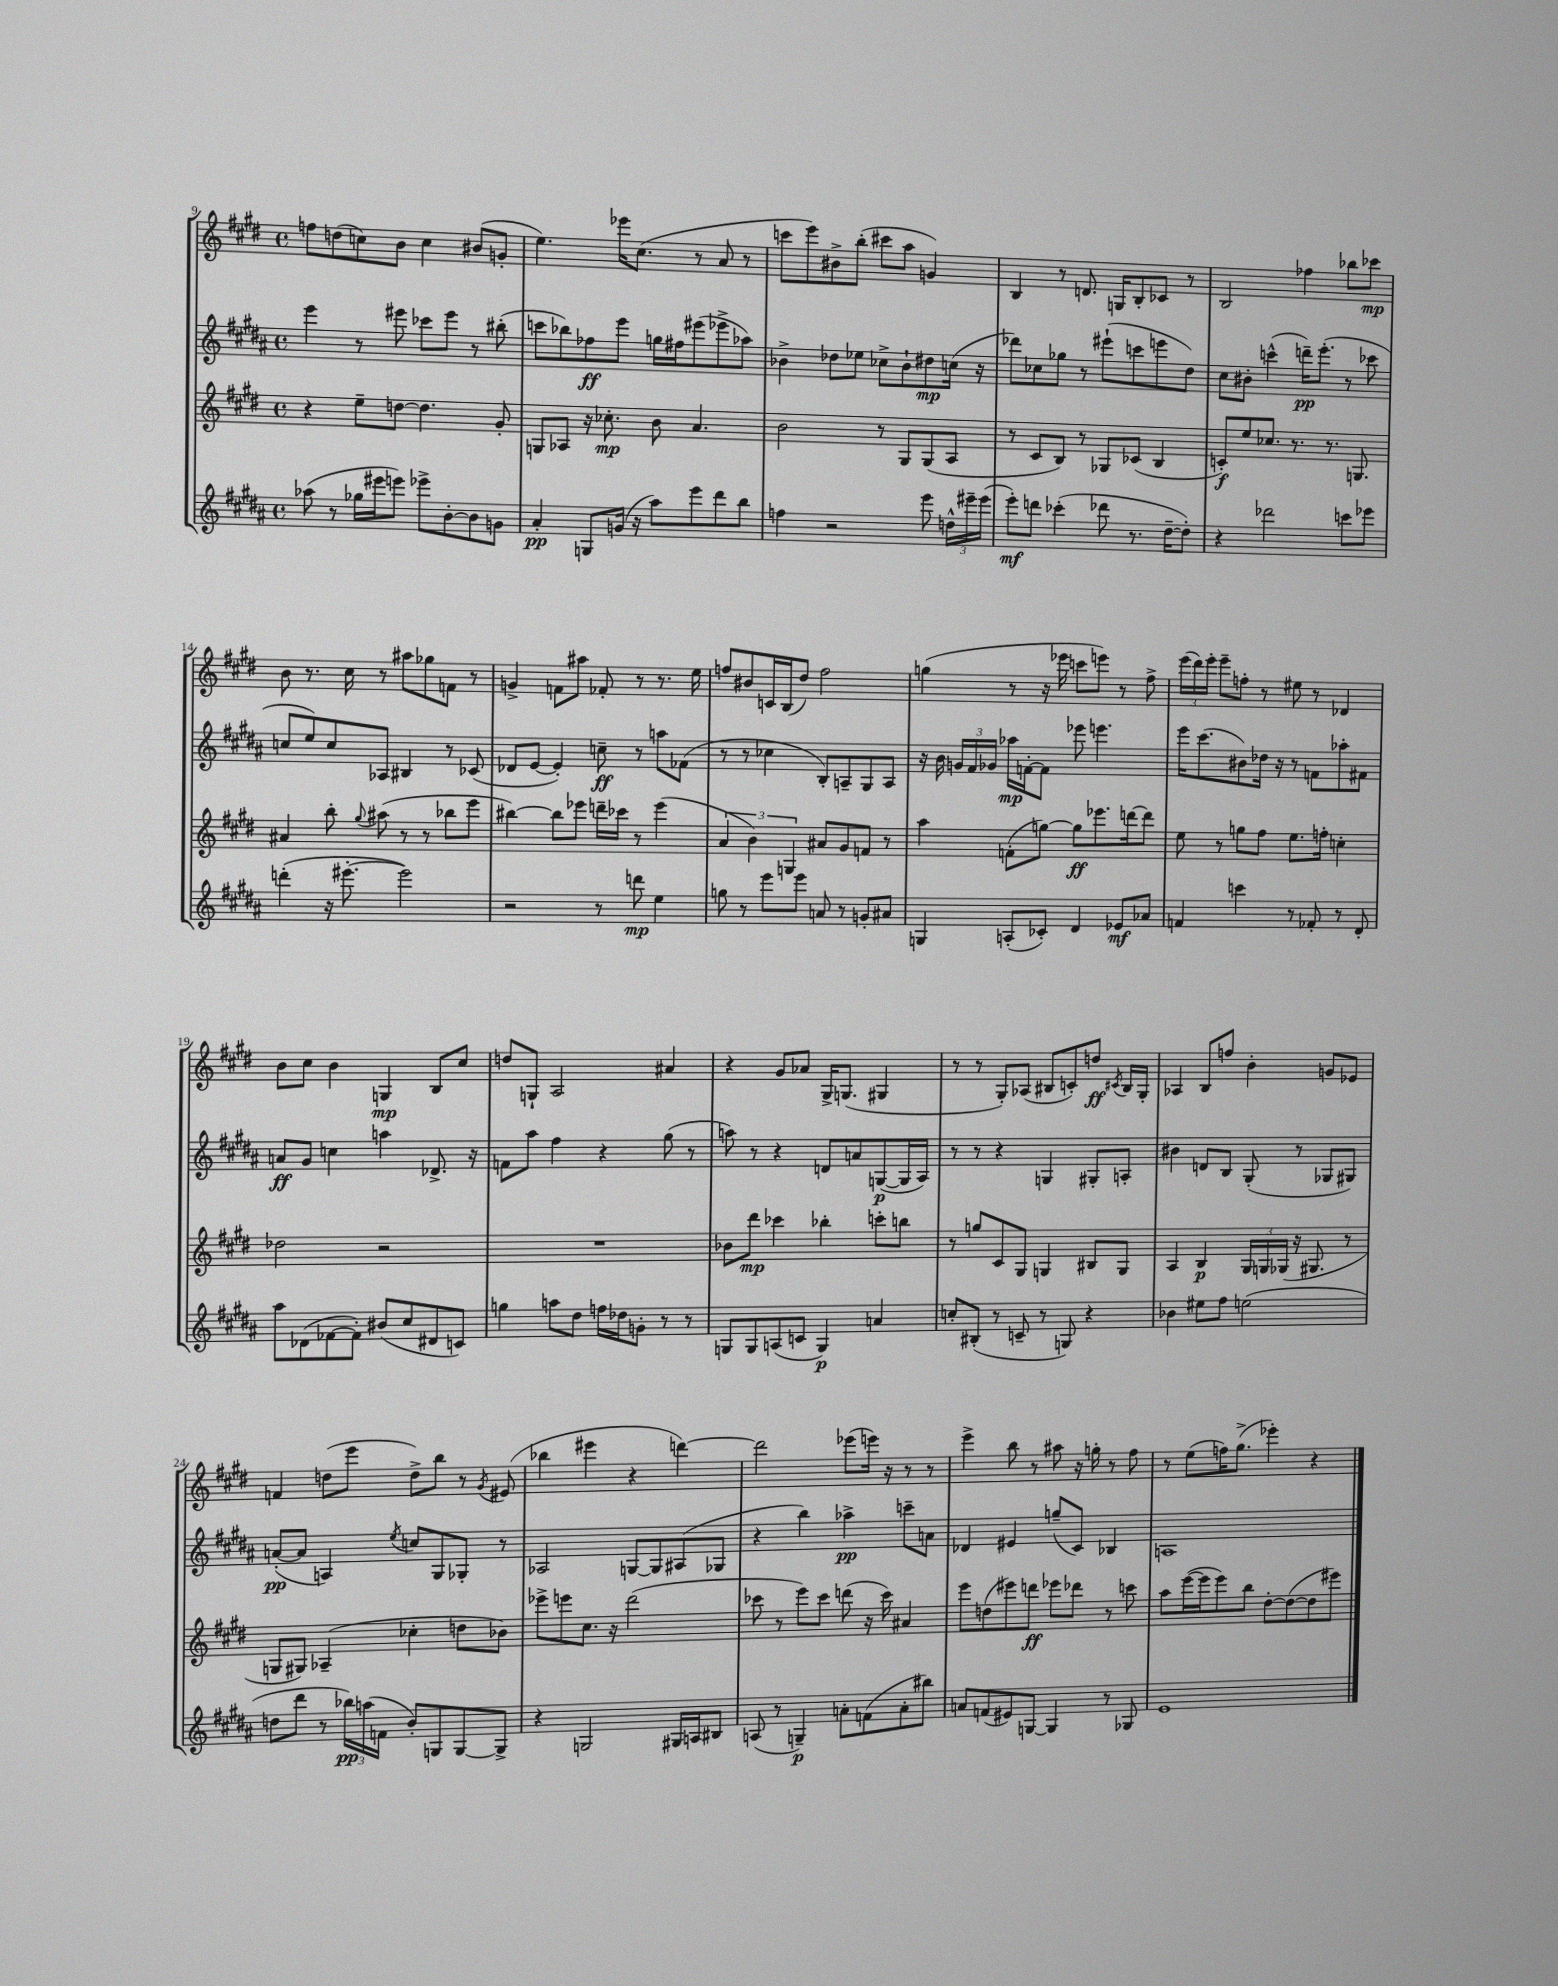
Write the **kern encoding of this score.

**kern	**kern	**kern	**kern
*staff4	*staff3	*staff2	*staff1
*clefG2	*clefG2	*clefG2	*clefG2
*k[f#c#g#d#a#]	*k[f#c#g#d#]	*k[f#c#g#d#a#]	*k[f#c#g#d#]
*M4/4	*M4/4	*M4/4	*M4/4
*met(c)	*met(c)	*met(c)	*met(c)
(8aa-	4r	4eee	8ff
8r	.	.	(8dd
16gg-	8ee~	8r	8cc)
16eee#	.	.	.
8eee)	[8dd	8eee#	8b
8eee-^	4.dd]	8ccc-	4cc
[8b'	.	8eee#	.
8b]	.	8r	(8b#
8g	8g#'	(8bb#'	8g'
=	=	=	=
4a#'	8G	8ccc	4.ee)
.	8A-	8bb-)	.
8G	16r	8ff-	.
.	8.cc-'	.	.
(16g	.	8eee	16eee-
16r	.	.	(8.cc#
8aa#)	8b	16gg	.
.	.	16ff#	.
8eee	4.a	(8eee#	8r
8ddd#	.	8eee-^	8a
8bb	.	8aa-)	8r
=	=	=	=
4ff	2b	4b-^	8ccc
.	.	.	8eee)
2r	.	8dd-	8b#^
.	.	8ee-	(8bb'
.	8r	8cc-^	8ccc#
.	8G#	8b-`	8aa
8eee	(8G#	8dd#	4g)
24dd^^	8A	(16cc	.
24eee#~	.	.	.
.	.	16r	.
(24eee#	.	.	.
=	=	=	=
8eee')	8r	8ddd-)	4B
8ddd	8c#	8cc-	.
(4ccc-'	8B)	8gg-	8r
.	8r	8r	8.d
8ddd-	8G-	(8eee#`	.
.	.	.	16G
8.r	(8c-	8ccc	8B'
.	4B	8eee	8c-
[16dd#~	.	.	.
8dd#'])	.	8dd#)	8r
=	=	=	=
4r	8c')	8cc#	2B
.	8ee	8b#'	.
2ddd-	8.cc-	(4ccc^^	.
.	8.r	.	.
.	.	16ddd~)	4ff-
.	.	(8.eee'	.
.	8.r	.	.
8ccc	.	8r	8bb-
.	8.G	.	.
8eee-	.	8ccc-	8ccc-
=	=	=	=
(4ddd'	4a#	8cc	8b
.	.	8ee)	8.r
16r	8bb'	8cc	.
[8.eee#'	.	.	16cc#
.	8qqgg#	.	.
.	(8aa#	8A-	8r
2eee#])	8r	4B#	8aa#
.	8r	.	8gg-
.	8bb-	8r	8f
.	8eee	(8c-	8r
=	=	=	=
2r	[4bb#)	8d-	4g^
.	.	[8e	.
.	8bb#]	4e'])	8f
.	8eee-	.	8aa#
8r	16ddd~	8cc~	8f-'
.	16ccc-	.	.
8ddd	8r	8r	8r
4ee	(4eee-	8aa	8.r
.	.	(8f-	.
.	.	.	16ee
=	=	=	=
8gg	6a	8r	8ff
8r	.	8r	8b#
.	6b)	.	.
8eee	.	4cc-	16c
.	.	.	(16B
.	6G	.	.
8eee	.	.	8dd#)
8a	8a#	8B')	2ff
8r	8g#	8A~	.
8g'	8f	8G#	.
8a#	8r	8A	.
=	=	=	=
4G	4aa	16r	(4gg
.	.	16b	.
.	.	24g	.
.	.	24f#	.
.	.	24g-	.
(8A'	(8f'	16aa-	8r
.	.	[16f'	.
8c-')	[8gg)	8f]	16r
.	.	.	16eee-
4d#	8gg]	8eee-	8ccc
.	8.eee-	4.eee	8eee)
8e-	.	.	8r
.	[16ddd	.	.
8a-	8ddd]	.	8ff#^
=	=	=	=
4f	8ee	16eee	(24eee
.	.	.	24ddd#)
.	.	(8.ccc#	.
.	.	.	24eee'
.	8r	.	8eee~
4ccc	8gg	8b#)	8ff'
.	8ff#	16dd-	8r
.	.	16r	.
8r	8.ee	8r	8ee#
8f-'	.	8f	8r
.	16ff'	.	.
8r	4cc'	8aa-'	4d-
8d#'	.	8f#	.
=	=	=	=
8aa#	2dd-	8a	8b
(8d-	.	8g#	8cc#
[8f-	.	4cc	4b
8f-'])	.	.	.
(8b#	2r	4aa	4G
8cc#	.	.	.
8d#	.	8.d-^	8B
8c)	.	.	8cc#
.	.	16r	.
=	=	=	=
4gg	1r	8f	8dd
.	.	8aa#	8G`
8aa	.	4ff#	2A
8dd#	.	.	.
16ff	.	4r	.
16dd-	.	.	.
8g'	.	.	.
8r	.	(8gg#	4a#
8r	.	8r	.
=	=	=	=
8G	8b-	8aa)	4r
8G	8ddd#	8r	.
(8A	4ccc-	4r	8g#
8c	.	.	8a-
4G)	4bb-'	8d	16G#^
.	.	.	(8.G
.	.	8a	.
4a	8ccc'	([8G	4G#
.	8bb	16G]	.
.	.	16A#)	.
=	=	=	=
8cc'	8r	8r	8r
(8B#'	8gg	8r	8r
8r	8c#	4r	8G#')
8c~	8G#	.	(8A-
8r	4G	4G	8B#
8G)	.	.	8c')
4r	8B#	8G#'	8dd
.	.	.	8qc#
.	8G	8A'	16B#
.	.	.	16G#'
=	=	=	=
4b-	4A	4b#	4A-
8ee#	4B	8d	8B
8ff#	.	8B	8ff
(2ee	24G#	(8G#'	4b'
.	24G	.	.
.	(24G-	.	.
.	16r	8r	.
.	8.G#	.	.
.	.	8G-	8g
.	8r	8G#)	8e-
=	=	=	=
8dd	8G	([8a'	4f
8ddd#	8G#)	8a]	.
8r	(4A-~	4A)	(8dd
24bb-)	.	.	8eee
(24aa	.	.	.
24f	.	.	.
.	.	8qee	.
8b')	4cc-'	8cc	8dd^)
8G	.	8G#	8bb
[8G	8dd	8G-'	8r
.	.	.	8qg#
8G^]	8b-)	8r	(8e#
=	=	=	=
4r	8eee-^	2A-	4bb-
.	8eee	.	.
2G	8.cc#	.	4eee#
.	16r	.	.
.	(2ddd#	[8G	4r
.	.	8G]	.
16G#	.	(8A#	[4ddd)
16A	.	.	.
8B#	.	8G-	.
=	=	=	=
(8A	8ccc-	4r	2ddd]
8r	8r	.	.
4G~)	8eee)	4bb)	.
.	8ccc-	.	.
8a'	(8ddd	4aa-^	(8eee-
(8f	16r	.	16eee)
.	16ccc-)	.	16r
8a'	4a#	8ccc~	8r
8bb#)	.	8a	8r
=	=	=	=
8a	8eee	4d-	4eee^
(8f	(8dd	.	.
8e#)	8eee#)	4e#	8bb
[8G	8ddd	.	8r
4G]	8eee-	(8gg~	8aa#
.	8ddd-	8c#)	16r
.	.	.	16gg'
8r	8r	4B-	8r
8G-	8ccc	.	8ff#
=	=	=	=
1e	8aa	1A	8r
.	([16eee	.	(8ee
.	16eee]	.	.
.	8eee)	.	16ff)
.	.	.	(8.gg#^
.	8bb	.	.
.	[8dd#'	.	4eee-')
.	(8dd#_	.	.
.	8dd#]	.	4r
.	8eee#)	.	.
==	==	==	==
*-	*-	*-	*-
